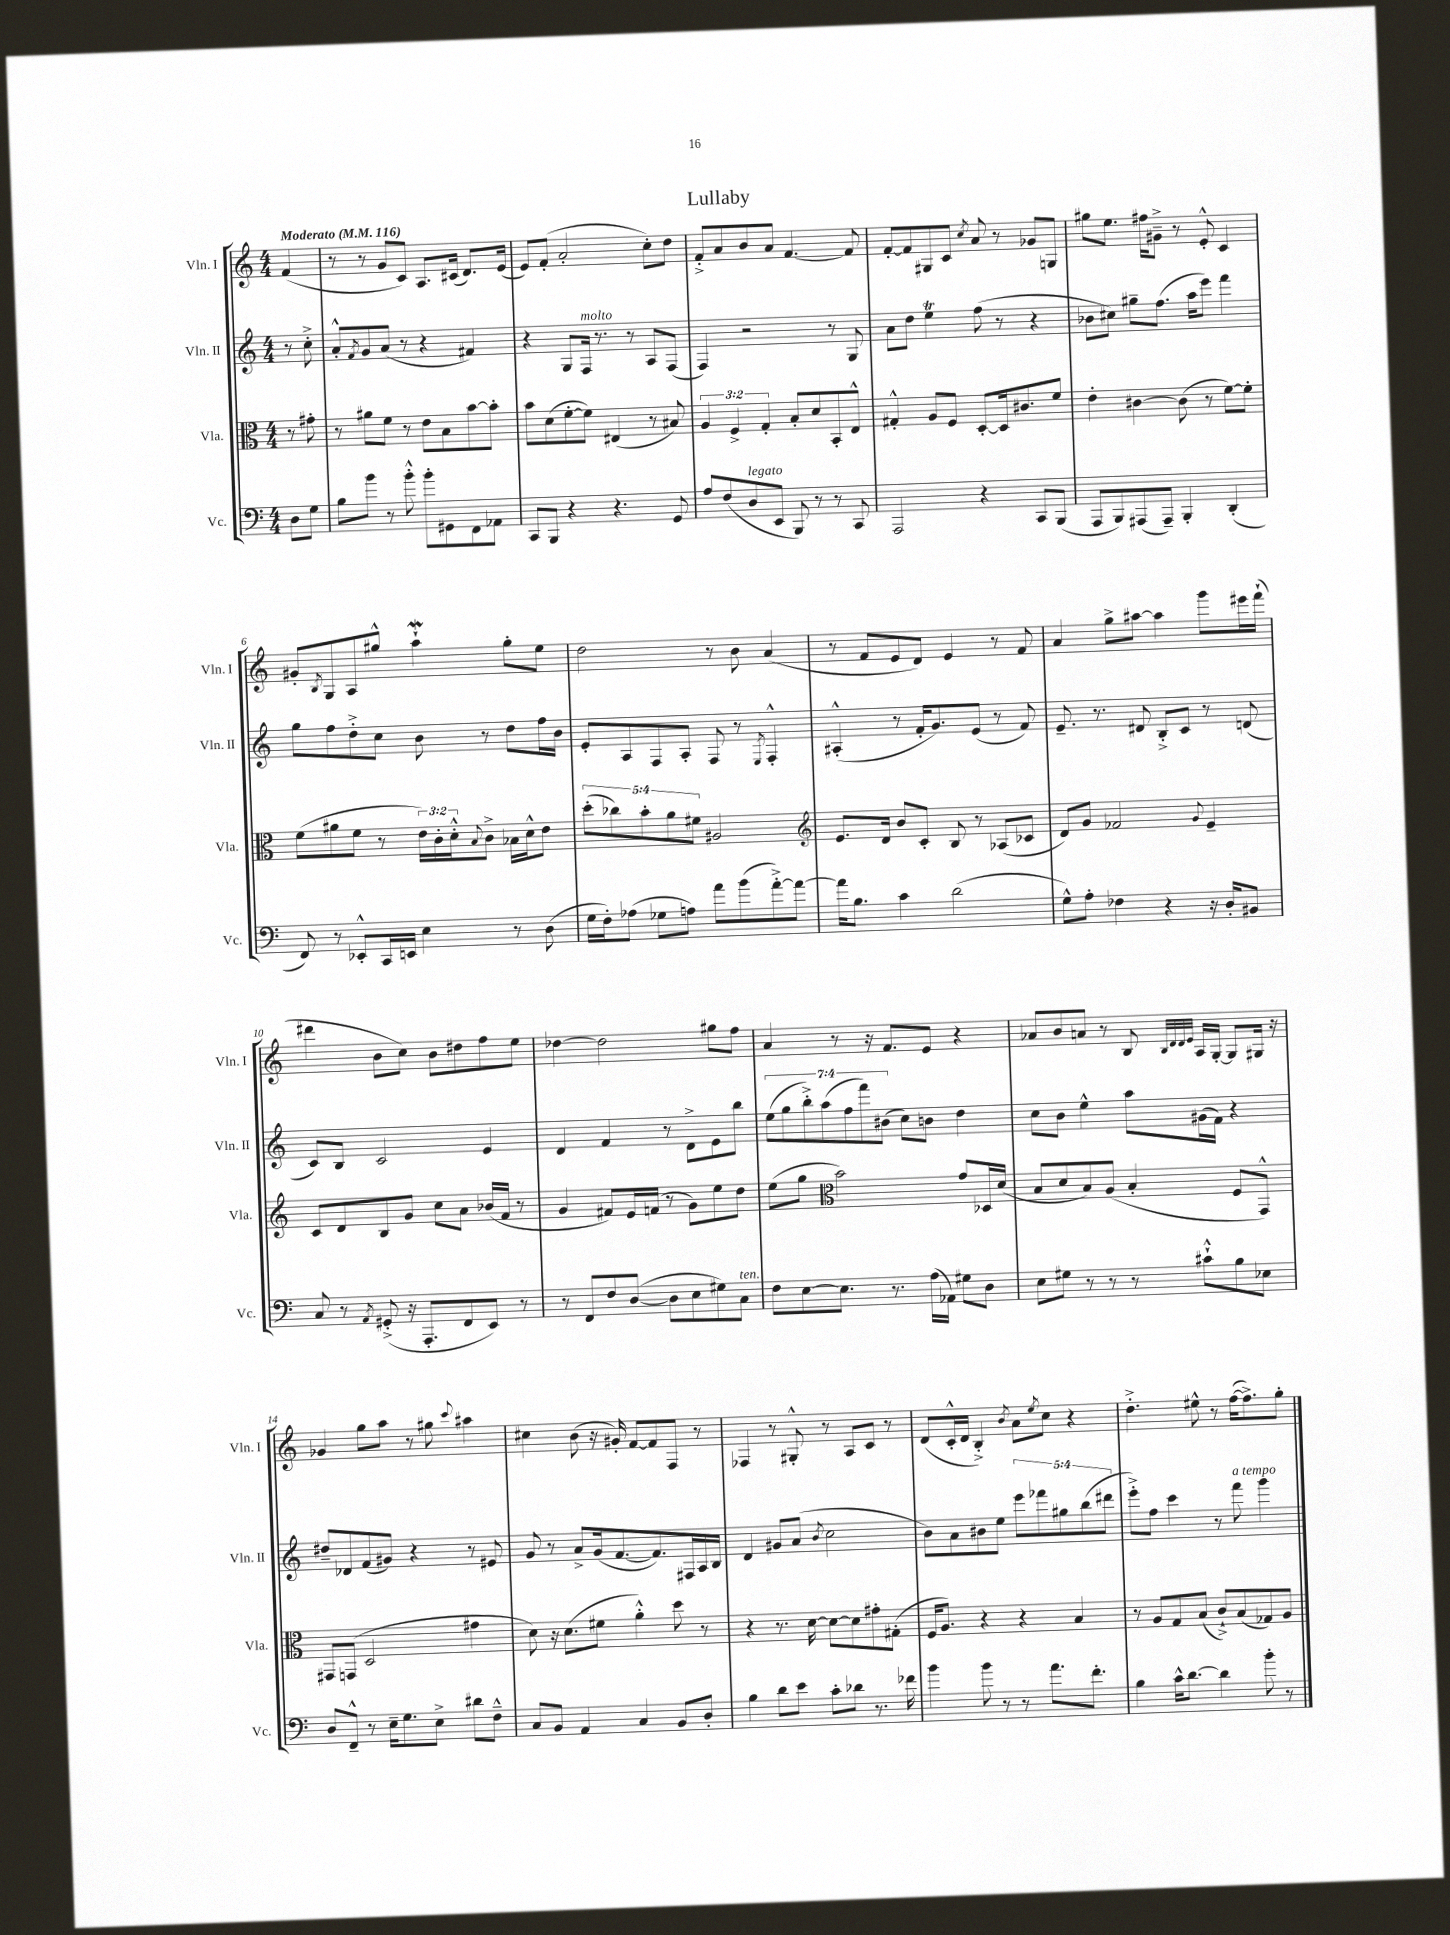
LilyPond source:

\header { title = "Lullaby" }
<<
\new StaffGroup <<
\new Staff = "s0" \with { instrumentName = "Vln. I" shortInstrumentName = "Vln. I" } {
    \clef treble \key c \major \numericTimeSignature \time 4/4 \partial 4 \tempo "Moderato" 4 = 116
    f'4( |
    r8 r8 g'8 c'8) a8. cis'16( d'8.) e'16( |
    e'8) f'8-.( a'2-. c''8-.) d''8 |
    f'8-.-> a'8 b'8 a'8 f'4.~ f'8 |
    f'8~-. f'8 gis8 c'8 \acciaccatura { c''8 } a'8 r8 ges'8 g8 |
    gis''8 e''8. fis''16 gis'8---> r8 e'8-.-^ c'4 |
    gis'8-. \acciaccatura { b8 } g8 a8 gis''8-^ a''4-!\mordent gis''8-. e''8 |
    d''2 r8 b'8 a'4( |
    r8 f'8 e'8 d'8) e'4 r8 f'8 |
    a'4 g''8-> ais''8~ ais''4 g'''8 eis'''16 f'''16-!( |
    dis'''4 b'8 c''8) b'8 dis''8 f''8 e''8 |
    des''4~ des''2 gis''8 f''8 |
    a'4 r8 r16 f'8. e'8 r4 |
    aes'8 b'8 a'8 r8 b8 \grace { b32 d'32 d'32 e'32 } a16 g16~-. g8 gis16 r16 |
    ges'4 g''8 a''8 r8 gis''8 \appoggiatura { c'''8 } ais''4 |
    cis''4 b'8( r16 gis'16-.) f'8~ f'8 f8 r8 |
    fes4 r8 gis8-.-^ r8 a8 c'8 r8 |
    d'8( c'16-.-^ d'16 b4-.->) \acciaccatura { b'8 } a'8 \acciaccatura { e''8 } c''8 r4 |
    d''4.-.-> eis''8-^ r8 f''16~( f''8.->) g''8-. \bar "|." |
}
\new Staff = "s1" \with { instrumentName = "Vln. II" shortInstrumentName = "Vln. II" } {
    \clef treble \key c \major \numericTimeSignature \time 4/4 \override Staff.TupletNumber.text = #tuplet-number::calc-fraction-text \partial 4
    r8 c''8-.-> |
    a'8-.-^ \acciaccatura { f'8 } g'8 a'8( r8 r4 fis'4) |
    r4 g8 f16^\markup { \italic "molto" } r8. r8 a8 f8( |
    f4) r2 r8 g8 |
    a'8 d''8 e''4\trill f''8( r8 r4 |
    bes'8 cis''8) gis''8-- f''8.( a''16 e'''8) f'''4 |
    g''8 f''8 d''8-.-> c''8 b'8 r8 d''8 f''16 b'16 |
    e'8-. a8 f8 a8-. f8 r8 \acciaccatura { e8 } f4-.-^ |
    ais4-.-^( r8 f'16-. g'8.) e'8( r8 f'8) |
    e'8.-- r8. dis'8 b8-.-> c'8 r8 d'8( |
    c'8) b8 c'2 e'4 |
    d'4 f'4 r8 d'8-> e'8 b''8 |
    \tuplet 7/4 { e''8( g''8 b''8-.->) a''8( f''8 f'''8) bis'8( } c''8) b'8 d''4 |
    c''8 b'8 e''4-^ a''8 gis'16( f'16) r4 |
    dis''8-- des'8 f'8( gis'8) r4 r8 eis'8 |
    g'8 r8 a'8-> g'16( f'8.~ f'8.) fis16 a16 b16 |
    d'4 gis'8 a'8( \acciaccatura { b'8 } c''2 |
    b'8) a'8 bis'8 e''8 \tuplet 5/4 { e'''8 fes'''8 gis''8 b''8( dis'''8 } |
    e'''8-.->) f''8 c'''4 r8 f'''8^\markup { \italic "a tempo" } g'''4 \bar "|." |
}
\new Staff = "s2" \with { instrumentName = "Vla." shortInstrumentName = "Vla." } {
    \clef alto \key c \major \numericTimeSignature \time 4/4 \override Staff.TupletNumber.text = #tuplet-number::calc-fraction-text \partial 4
    r8 gis'8-. |
    r8 ais'8 f'8 r8 e'8 b8 b'8~ b'8-. |
    b'8 d'8( f'8~-. f'8) eis4( r8 bis8) |
    \tuplet 3/2 { a4 f4-> g4-. } b8-. d'8 b,8-. e8-^ |
    gis4-.-^ a8 f8 d8~-. d16 cis'8. f'8 |
    e'4-. cis'4~ cis'8( r8 f'8~) f'8-. |
    f'8( ais'8 f'8 r8 \tuplet 3/2 { e'16) c'16-. d'16-.-^ } \appoggiatura { b8 } c'8-> bes16 d'16-^ e'8 |
    \tuplet 5/4 { d''8-.( ces''8) b'8-. a'8 fis'8 } ais2 |
    \clef treble e'8. d'16 b'8 c'8-. b8 r8 aes8( ces'8 |
    d'8) g'8 fes'2 \appoggiatura { g'8 } e'4-- |
    c'8 d'8 b8 g'8 c''8 a'8 bes'16( f'16 r8 |
    g'4 fis'8) e'16 f'16( r8 g'8) e''8 d''8 |
    e''8( g''8 \clef alto b'2) g'8 des16 d'16( |
    b8 d'8 b8) a8( b4-. f8 g,8-^) |
    gis,8 g,8( d2 gis'4 |
    d'8) r16 d'8.( fis'8 a'4-.-^) d''8 r8 |
    r4 r8. d'16~ d'8~ d'8 gis'8-. gis8-.( |
    f16 a8.) r4 r4 b4 |
    r8 a8 g8 b8( c'8-!->) b8( ges8) a8 \bar "|." |
}
\new Staff = "s3" \with { instrumentName = "Vc." shortInstrumentName = "Vc." } {
    \clef bass \key c \major \numericTimeSignature \time 4/4 \partial 4
    d8 g8 |
    b8 b'8 r8 b'8-.-^ b'8-. gis,8 f,8 aes,8 |
    c,8 b,,8 r4 r4. g,8 |
    a8 f8( d8^\markup { \italic "legato" } e,8 b,,8) r8 r8 c,8 |
    a,,2 r4 c,8 b,,8( |
    a,,8 b,,8) ais,,8( ais,,8--) b,,4-. d,4-.( |
    f,8) r8 ees,8-.-^ c,16 e,16 e4 r8 d8( |
    g16 f16-.) aes8( ges8 a8) a'8 b'8( a'8~-.->) a'8~ |
    a'16 b8. c'4 d'2( |
    g8-^) a8-. fes4 r4 r16 d16-. bis,8 |
    c8 r8 \acciaccatura { a,8 } gis,8-.->( r16 a,,8.-. f,8 e,8) r8 |
    r8 f,8 f8 d8~( d8 e8 gis8) c8^\markup { \italic "ten." } |
    f8 e8~ e8. r8. a16( aes,16) gis8 d8 |
    e8 gis8 r8 r8 r8 cis'8-!-^ b8 ees8 |
    d8 f,8---^ r8 e16-- g8. e8-> dis'8 f8---^ |
    c8 b,8 a,4 c4 b,8 d8-. |
    b4 d'8 e'8 c'8-. des'8 r8. fes'16 |
    b'4 b'8 r8 r8 a'8. f'8.-. |
    b4 c'16-^ d'8.~ d'4 b'8-. r8 \bar "|." |
}
>>
>>
